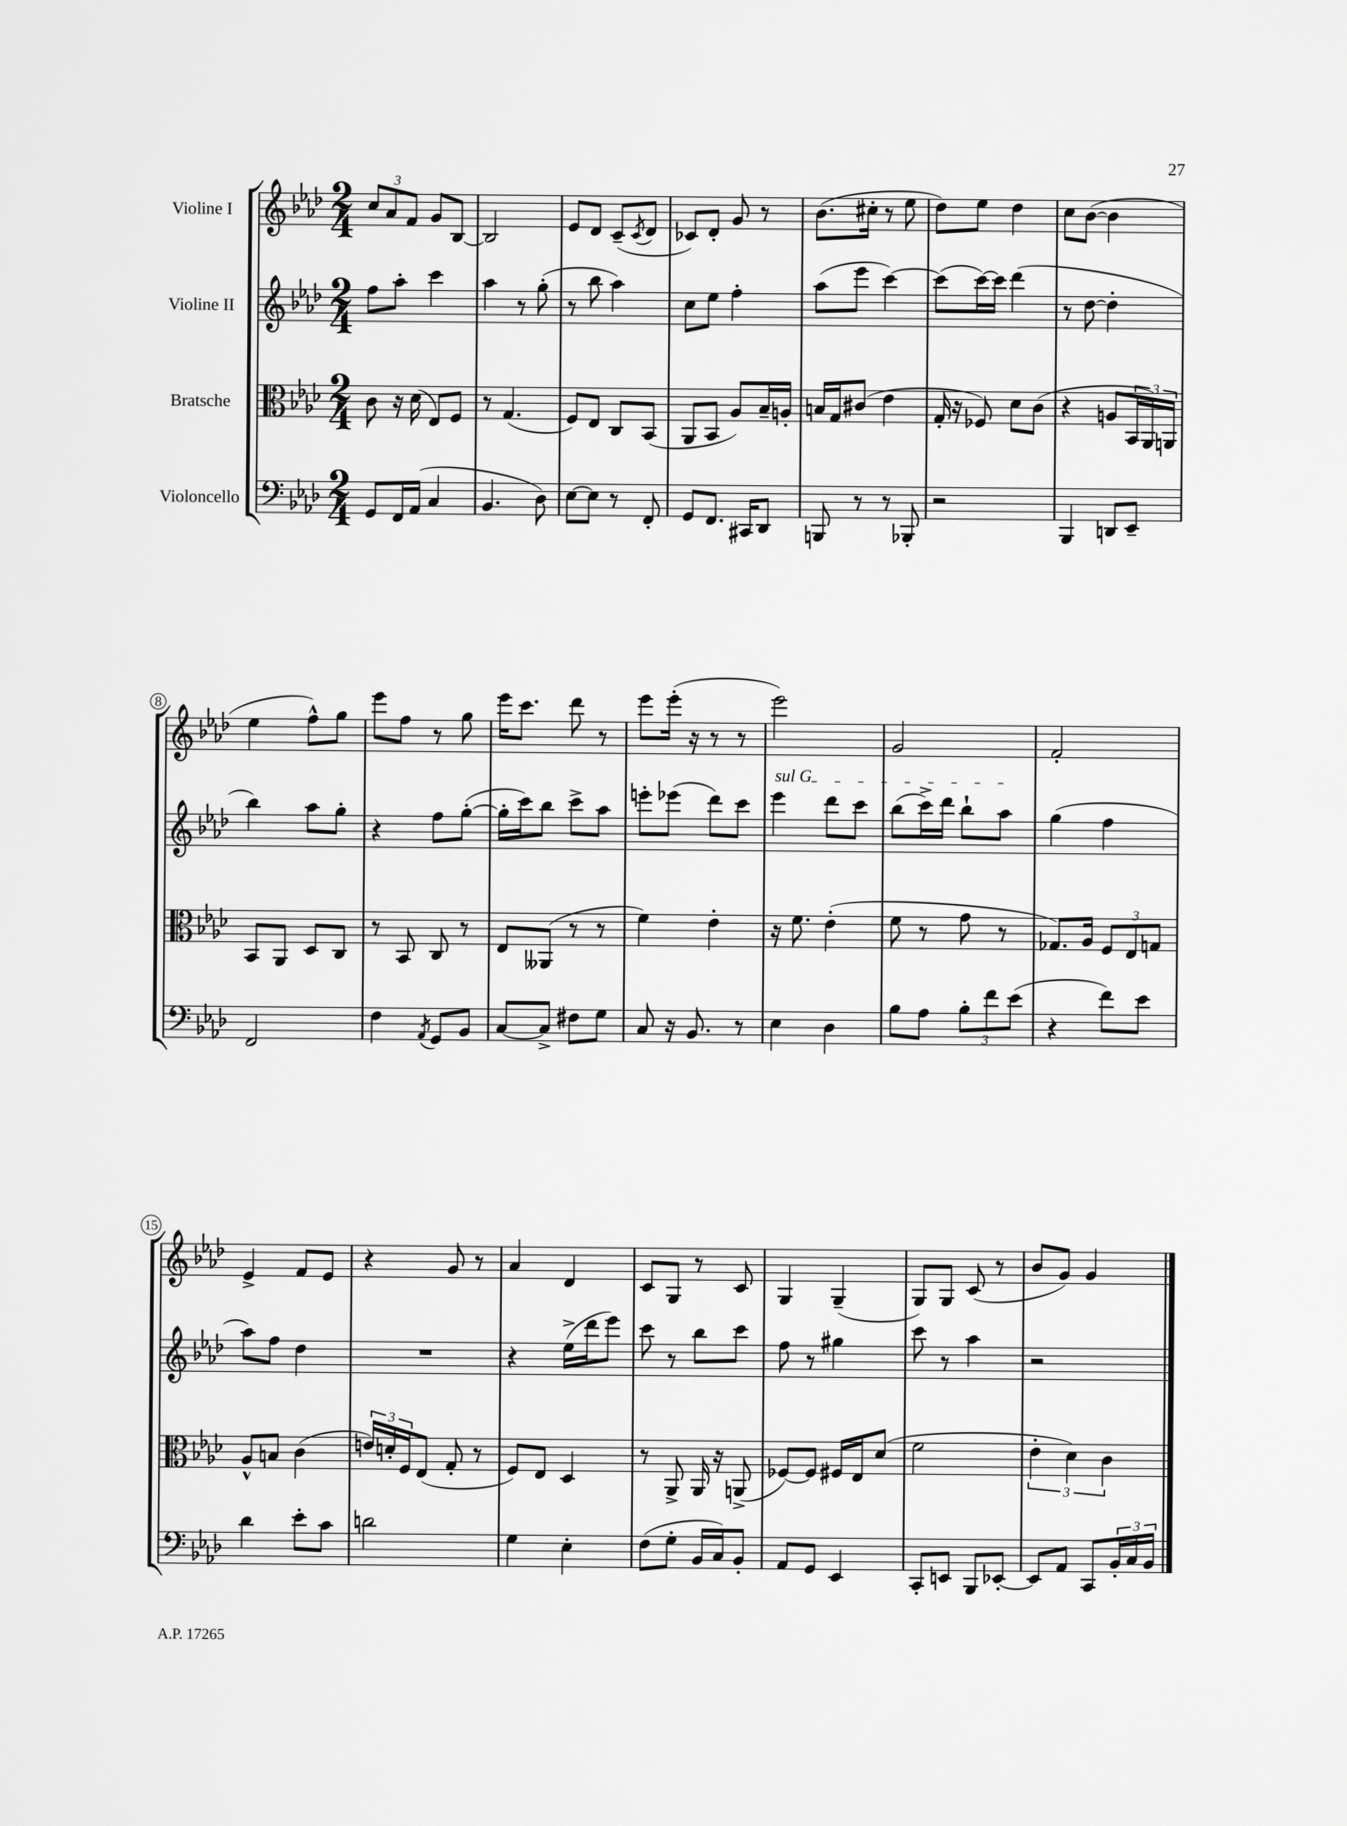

**kern	**kern	**kern	**kern
*staff4	*staff3	*staff2	*staff1
*clefF4	*clefC3	*clefG2	*clefG2
*k[b-e-a-d-]	*k[b-e-a-d-]	*k[b-e-a-d-]	*k[b-e-a-d-]
*M2/4	*M2/4	*M2/4	*M2/4
8GG/L	8c\	8ff\L	12cc/L
.	.	.	12a-/
16FF/L	16r	8aa-'\J	.
.	.	.	12f/J
(16AA-/JJ	(16d-\	.	.
4C/	8E-/L)	4ccc\	8g/L
.	8F/J	.	[8B-/J
=	=	=	=
4.BB-/	8r	4aa-\	2B-/]
.	(4.G/	.	.
.	.	8r	.
8D-\)	.	(8gg'\	.
=	=	=	=
[8E-\L	8F/L)	8r	8e-/L
8E-\]J	8E-/J	8bb-\	8d-/J
8r	8C/L	4aa-\)	(8c~/L
.	.	.	8qc/
8FF'/	(8BB-/J	.	8d-/J
=	=	=	=
8GG/L	8AA-/L	8cc\L	8c-/L)
8.FF/J	8BB-/J	8ee-\J	8d-'/J
.	8A-/L)	4ff'\	8g/
16CC#/LK	.	.	.
8DD-/J	16B-~/L	.	8r
.	16A'/JJ	.	.
=	=	=	=
8BBB/	16B/LL	(8aa-\L	(8.b-\L
.	16G/J	.	.
8r	(8c#/J	8eee-\J	.
.	.	.	16cc#'\Jk
8r	4e-\	[4ccc\)	8r
8BBB-'/	.	.	8ee-\
=	=	=	=
2r	16G'/	(8ccc\]L	8dd-\L)
.	16r	.	.
.	8F-/)	[16ccc\L)	8ee-\J
.	.	16ccc\]JJ	.
.	8d-\L	(4ddd-\	4dd-\
.	(8c\J	.	.
=	=	=	=
4BBB-/	4r	8r	8cc\L
.	.	[8dd-\	([8b-\J
8DD/L	8A/L	4dd-'\]	4b-\]
8EE-~/J	24BB-/L	.	.
.	24AA-/)	.	.
.	24AA/JJ	.	.
=	=	=	=
2FF/	8BB-/L	4bb-\)	4ee-\
.	8AA-/J	.	.
.	8D-/L	8aa-\L	8ff^^\L)
.	8C/J	8gg'\J	8gg\J
=	=	=	=
4F\	8r	4r	8eee-\L
.	8BB-/	.	8ff\J
8qAA-/	.	.	.
8GG/L	8C/	8ff\L	8r
8BB-/J	8r	([8gg'\J	8gg\
=	=	=	=
[8C/L	8E-/L	16gg'\]LL	16eee-\LK
.	.	16ccc\J)	8.ccc\J
8C^/]J	(8AA--/J	8bb-\J	.
8F#\L	8r	8ccc^\L	8ddd-\
8G\J	8r	8aa-\J	8r
=	=	=	=
8C/	4f\)	8eee'\L	8eee-\L
16r	.	(8eee-\J	(16eee-'\Jk
8.BB-/	.	.	16r
.	4e-'\	8ddd-\L)	8r
8r	.	8ccc\J	8r
=	=	=	=
4E-\	16r	4eee-\	2eee-\)
.	8.f\	.	.
4D-\	(4e-'\	8ddd-\L	.
.	.	8ccc\J	.
=	=	=	=
8B-\L	8f\	(8bb-\L	2g/
8A-\J	8r	16ccc^\L)	.
.	.	16ddd-\JJ	.
12B-'\L	8g\	8bb-`\L	.
12f\	.	.	.
.	8r	8aa-\J	.
(12e-\J	.	.	.
=	=	=	=
4r	8.G-/L)	(4gg\	2f'/
.	16A-/Jk	.	.
8f\L)	12F/L	4ff\	.
.	12E-/	.	.
8e-\J	.	.	.
.	12G/J	.	.
=	=	=	=
4d-\	8A-^^/L	8aa-\L)	4e-^/
.	8B/J	8ff\J	.
8e-'\L	(4c\	4dd-\	8f/L
8c\J	.	.	8e-/J
=	=	=	=
2d\	24e/LL)	2r	4r
.	24d'/	.	.
.	24F/J	.	.
.	(8E-/J	.	.
.	8G'/	.	8g/
.	8r	.	8r
=	=	=	=
4G\	8F/L)	4r	4a-/
.	8E-/J	.	.
4E-'\	4D-/	(16ee-^\LL	4d-/
.	.	16ddd-\J	.
.	.	8eee-\J)	.
=	=	=	=
(8F\L	8r	8ccc\	8c/L
8G'\J	8AA-^/	8r	8G/J
16BB-/LL	16AA-/	8bb-\L	8r
16C/J)	16r	.	.
8BB-'/J	(8AA^/	8ccc\J	8c/
=	=	=	=
8AA-/L	[8F-/L)	8ff\	4G/
8GG/J	8F-/]J	8r	.
4EE-/	16F#/LL	4gg#\	(4G~/
.	16E-/J	.	.
.	(8d-/J	.	.
=	=	=	=
8CC'/L	2f\	8ccc\	8G/L)
8EE/J	.	8r	8G/J
8BBB-/L	.	4aa-\	(8c/
[8EE-'/J	.	.	8r
=	=	=	=
8EE-/]L	6e-'\	2r	8b-/L
8AA-/J	.	.	8g/J)
.	6d-\)	.	.
8CC/L	.	.	4g/
.	6c\	.	.
24BB-'/L	.	.	.
24C/	.	.	.
24BB-/JJ	.	.	.
==	==	==	==
*-	*-	*-	*-
